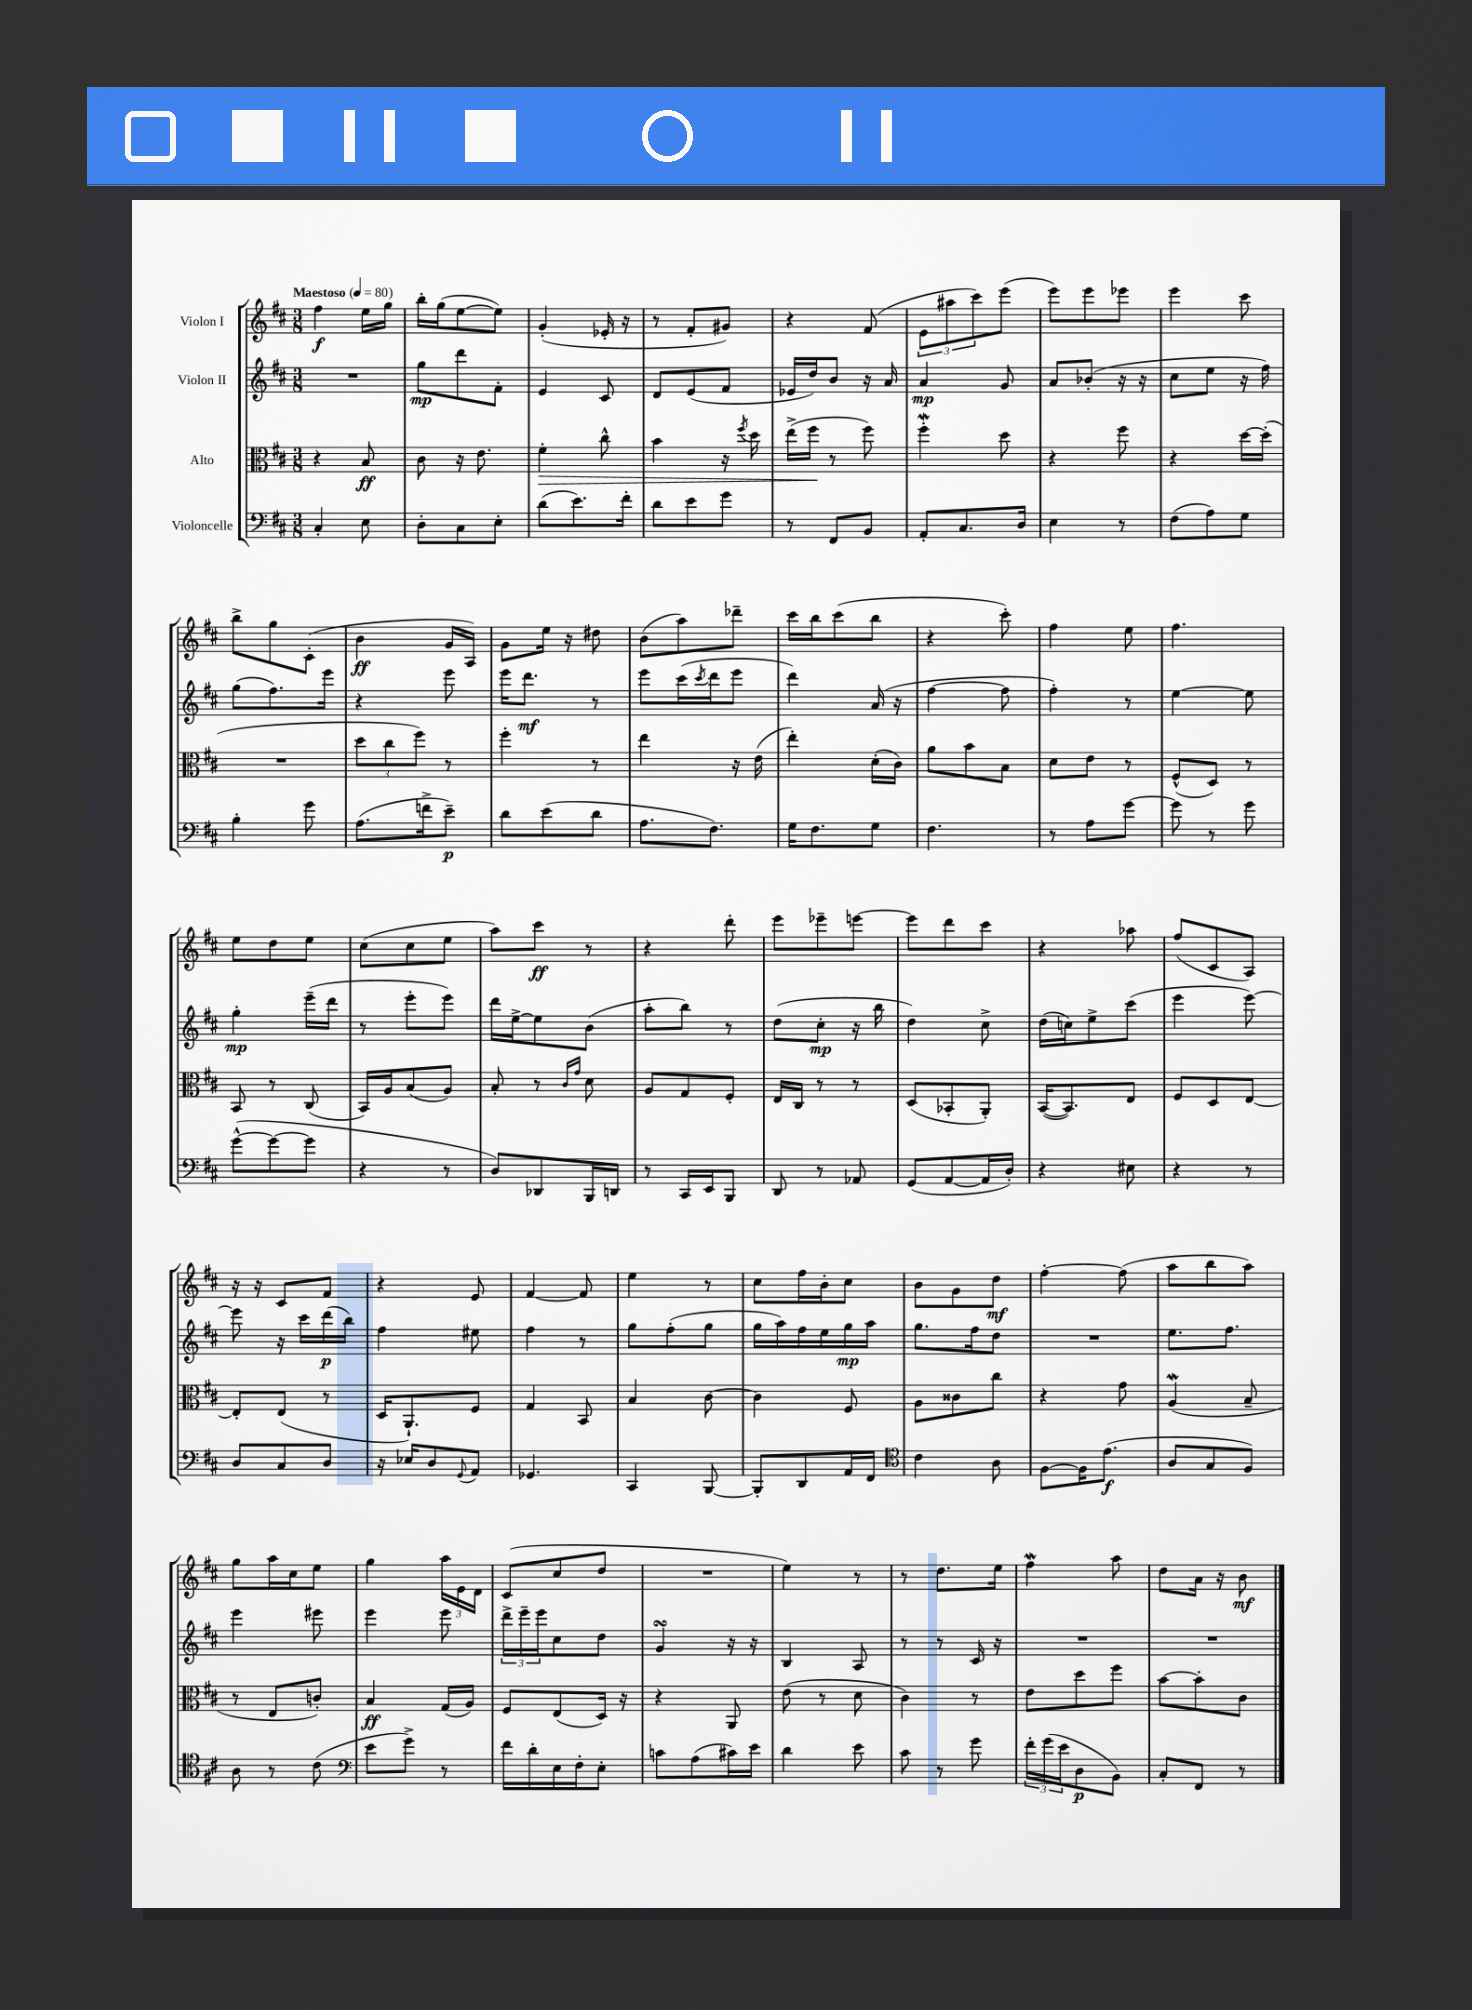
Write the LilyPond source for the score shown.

<<
\new StaffGroup <<
\new Staff = "s0" \with { instrumentName = "Violon I" } {
    \clef treble \key d \major \numericTimeSignature \time 3/8 \tempo "Maestoso" 4 = 80
    fis''4\f e''16 g''16 |
    b''16-. g''16( e''8~ e''8) |
    g'4-.( ees'16-. r16 |
    r8 fis'8-. gis'8) |
    r4 fis'8( |
    \tuplet 3/2 { e'8 ais''8 cis'''8) } e'''8( |
    e'''8) e'''8 ees'''8 |
    e'''4 cis'''8 |
    b''8-> g''8 cis'8-.( |
    b'4\ff g'16 a16) |
    g'8 e''16 r16 dis''8 |
    b'8( a''8) des'''8-- |
    cis'''16 b''16 cis'''8( b''8 |
    r4 cis'''8-.) |
    fis''4 e''8 |
    fis''4. |
    e''8 d''8 e''8 |
    cis''8( cis''8 e''8 |
    a''8) cis'''8\ff r8 |
    r4 d'''8-. |
    e'''8 ees'''8-- e'''8~ |
    e'''8 d'''8 cis'''8 |
    r4 aes''8 |
    fis''8( cis'8 a8) |
    r16 r16 cis'8 fis'8 |
    r4 e'8 |
    fis'4~ fis'8 |
    e''4 r8 |
    cis''8 fis''16 b'16-. cis''8 |
    b'8 g'8 d''8\mf |
    fis''4~-. fis''8( |
    a''8 b''8 a''8) |
    g''8 a''16 cis''16 e''8 |
    g''4 \tuplet 3/2 { a''16 e'16 d'16 } |
    cis'8( cis''8 d''8 |
    R4. |
    e''4) r8 |
    r8 d''8. e''16 |
    fis''4\mordent a''8 |
    d''8 a'16 r16 b'8\mf \bar "|." |
}
\new Staff = "s1" \with { instrumentName = "Violon II" } {
    \clef treble \key d \major \numericTimeSignature \time 3/8
    R4. |
    g''8\mp d'''8 fis'8-. |
    e'4 cis'8 |
    d'8 e'8( fis'8 |
    ees'16 d''16) b'8 r16 a'16 |
    a'4\mp g'8 |
    a'8 bes'8-.( r16 r16 |
    cis''8 e''8 r16 fis''16) |
    g''8( fis''8.) e'''16 |
    r4 e'''8 |
    e'''16 d'''8.\mf r8 |
    e'''8 cis'''16( \acciaccatura { cis'''8 } d'''16 e'''8 |
    d'''4) a'16( r16 |
    fis''4~ fis''8 |
    fis''4-.) r8 |
    e''4~ e''8 |
    g''4-.\mp e'''16--( d'''16 |
    r8 e'''8-. e'''8) |
    d'''16 e''16~-> e''8 b'8( |
    a''8-. b''8) r8 |
    d''8( cis''8-.\mp r16 b''16 |
    d''4) cis''8-> |
    d''16( c''16) e''8-> cis'''8( |
    e'''4 e'''8~) |
    e'''8 r16 cis'''16 d'''16\p( b''16) |
    fis''4 eis''8 |
    fis''4 r8 |
    g''8 fis''8-.( g''8 |
    g''16 a''16) fis''16 e''16 g''16\mp a''16 |
    g''8. fis''16 d''8 |
    R4. |
    e''8. fis''8. |
    e'''4 eis'''8 |
    e'''4 e'''8 |
    \tuplet 3/2 { d'''16-> e'''16-- e'''16 } cis''8 d''8 |
    g'4\turn r16 r16 |
    b4 a8 |
    r8 r8 cis'16 r16 |
    R4. |
    R4. \bar "|." |
}
\new Staff = "s2" \with { instrumentName = "Alto" } {
    \clef alto \key d \major \numericTimeSignature \time 3/8
    r4 b8\ff |
    cis'8 r16 e'8. |
    fis'4-.\> cis''8-^ |
    b'4 r16 \acciaccatura { fis''8 } d''16 |
    e''16->( fis''16\! r8 fis''8) |
    fis''4-.\mordent d''8 |
    r4 fis''8 |
    r4 d''16~ d''16-.( |
    R4. |
    \tuplet 3/2 { d''8 cis''8 fis''8) } r8 |
    fis''4-. r8 |
    e''4 r16 e'16( |
    e''4-.) d'16-.( cis'16) |
    a'8 b'8 b8 |
    d'8 e'8 r8 |
    fis8-^( d8) r8 |
    b,8 r8 cis8( |
    b,16) a16 b8( a8) |
    b8-. r8 \grace { cis'16 g'16 } d'8 |
    a8 g8 fis8-. |
    e16 cis16 r8 r8 |
    d8( bes,8-. a,8-.) |
    b,16~( b,8.) e8 |
    fis8 d8 e8~ |
    e8-. e8( r8 |
    d16 a,8.-!) fis8 |
    g4 b,8 |
    b4 cis'8~ |
    cis'4 fis8 |
    a8 cisis'8 cis''8 |
    r4 g'8 |
    a4\mordent( b8-- |
    r8 e8 c'8-.) |
    b4\ff g16( a16) |
    fis8 e8( d16) r16 |
    r4 a,8 |
    e'8( r8 d'8 |
    cis'4) r8 |
    e'8 d''8 fis''8 |
    b'8~ b'8-. cis'8 \bar "|." |
}
\new Staff = "s3" \with { instrumentName = "Violoncelle" } {
    \clef bass \key d \major \numericTimeSignature \time 3/8
    cis4-. e8 |
    d8-. cis8 e8-. |
    d'8( e'8.) fis'16-. |
    d'8 e'8 g'8 |
    r8 fis,8 b,8 |
    a,8-. cis8. d16 |
    e4 r8 |
    fis8( a8) g8 |
    b4-. g'8 |
    a8.( f'16-> e'8--\p) |
    d'8 e'8( d'8 |
    a8. fis8.) |
    g16 fis8. g8 |
    fis4. |
    r8 a8 g'8~ |
    g'8 r8 g'8 |
    g'8~-^( g'8~ g'8 |
    r4 r8 |
    d8) des,8 b,,16 d,16 |
    r8 cis,16 e,16 b,,8 |
    d,8 r8 aes,8 |
    g,8( a,8~ a,16 d16-.) |
    r4 eis8 |
    r4 r8 |
    d8 cis8 d8 |
    r16 ees16 d8 \appoggiatura { g,8 } a,8 |
    ges,4. |
    cis,4 b,,8~ |
    b,,8-. d,8 a,16 fis,16 |
    \clef tenor cis'4 a8 |
    fis8~ fis16 e'8.\f( |
    a8 g8 fis8) |
    a8 r8 cis'8( |
    \clef bass e'8 g'8->) r8 |
    fis'16 d'16-. e16 fis16-. e8-. |
    c'8 a8( cis'16) e'16 |
    d'4 e'8 |
    cis'8 r8 g'8 |
    \tuplet 3/2 { fis'16-. g'16( e'16 } d8\p b,8) |
    cis8-. fis,8 r8 \bar "|." |
}
>>
>>
\layout { \context { \Score \remove "Bar_number_engraver" } }
